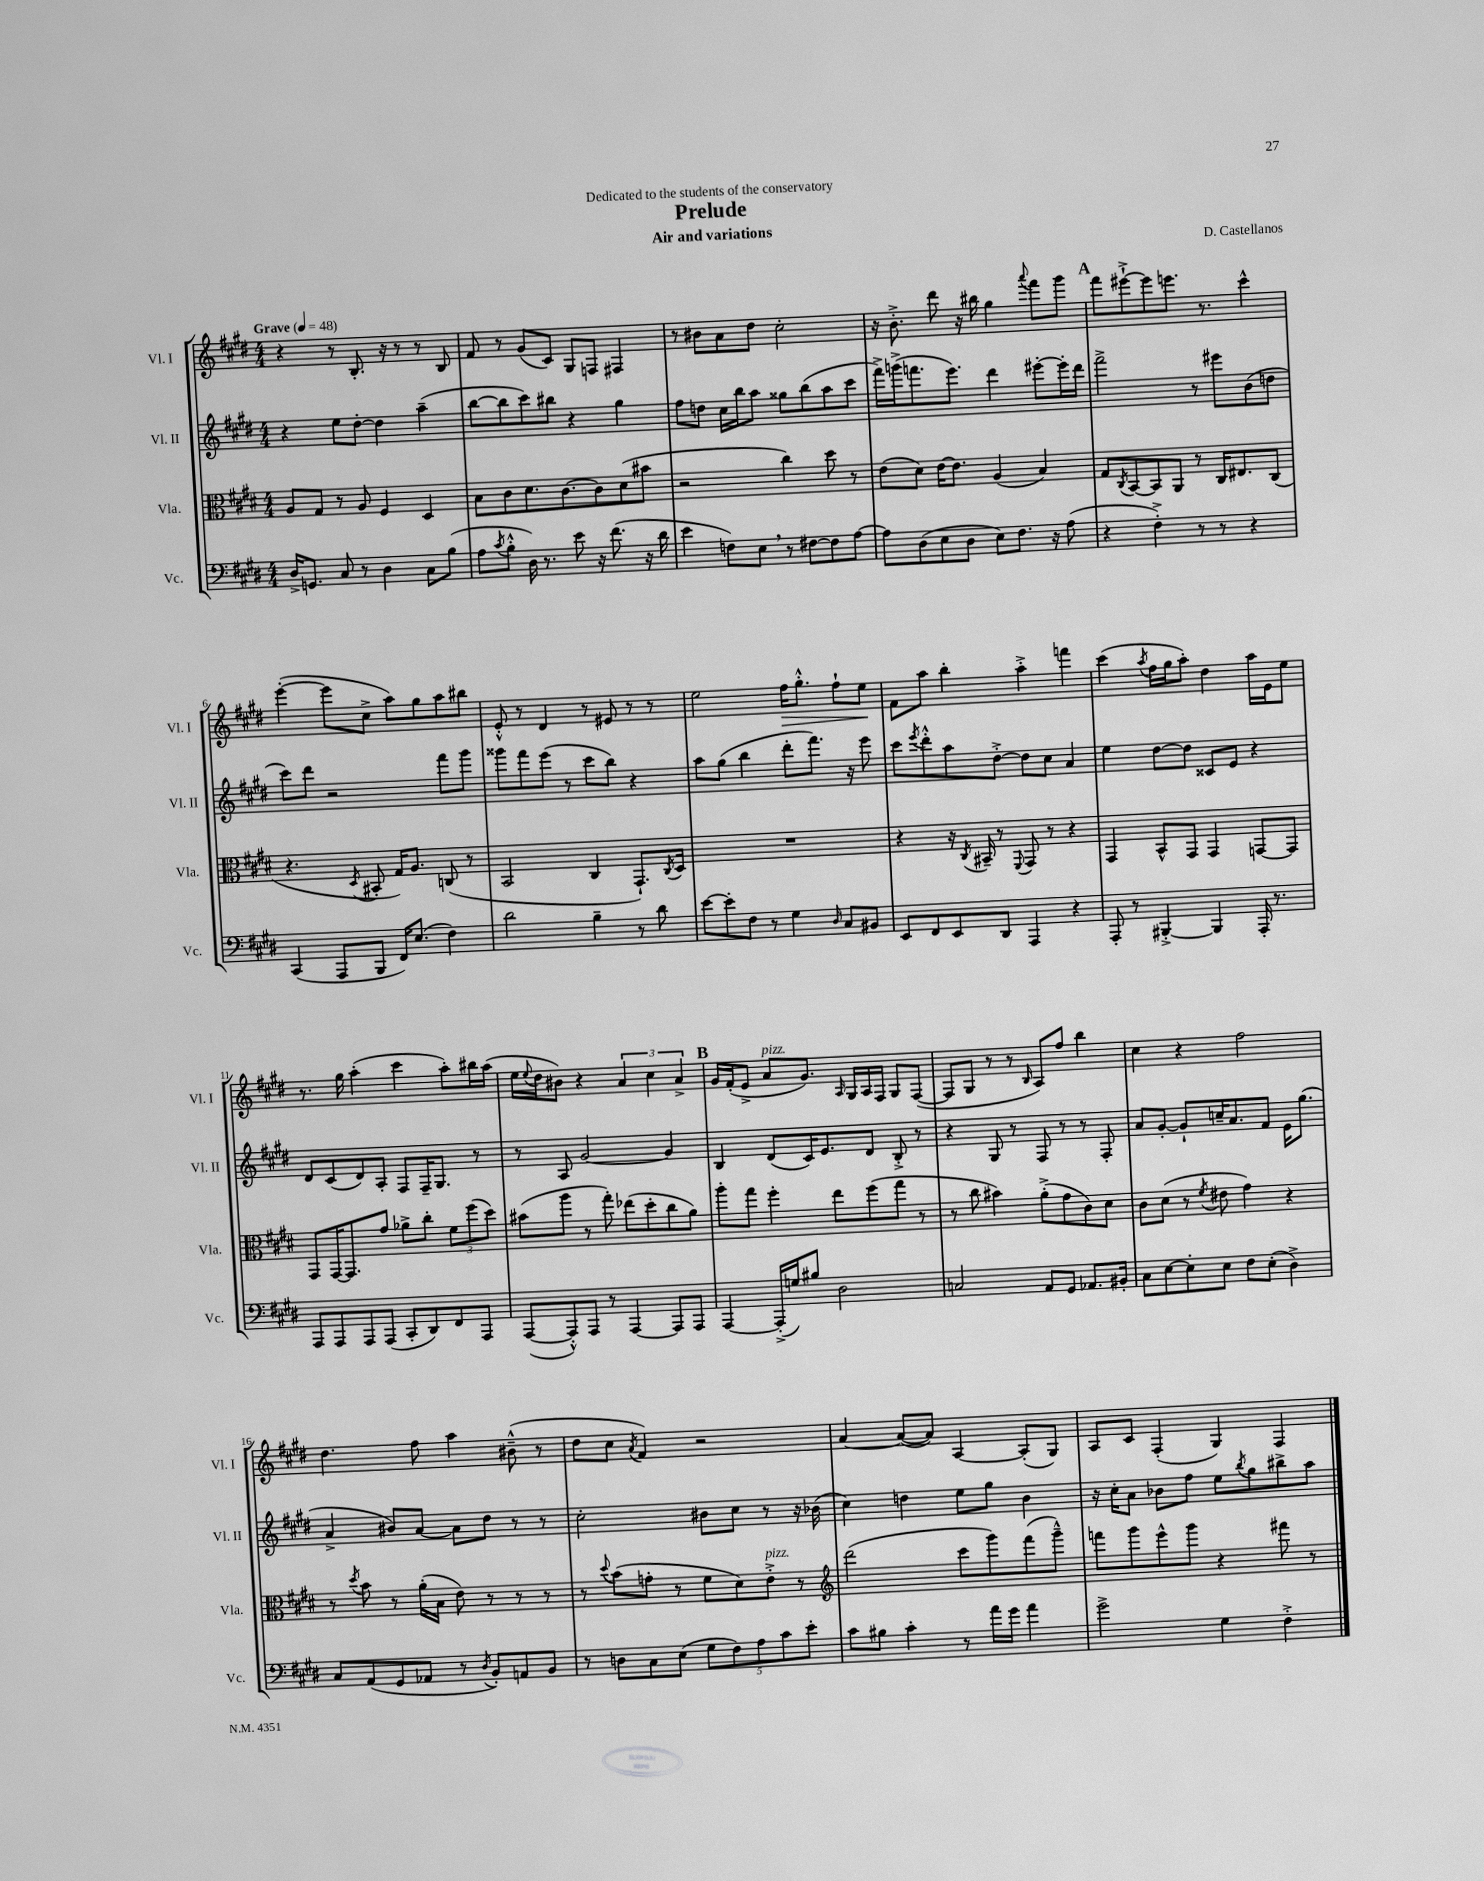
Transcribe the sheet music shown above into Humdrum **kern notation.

**kern	**kern	**kern	**kern	**dynam
*part4	*part3	*part2	*part1	*part1
*staff4	*staff3	*staff2	*staff1	*staff1
*I"Vc.	*I"Vla.	*I"Vl. II	*I"Vl. I	*
*I'Vc.	*I'Vla.	*I'Vl. II	*I'Vl. I	*
*clefF4	*clefC3	*clefG2	*clefG2	*
*k[f#c#g#d#]	*k[f#c#g#d#]	*k[f#c#g#d#]	*k[f#c#g#d#]	*
*M4/4	*M4/4	*M4/4	*M4/4	*
*MM48	*MM48	*MM48	*MM48	*
=1	=1	=1	=1	=1
!	!	!	!LO:TX:a:B:t=Grave	!
16D#^/KL	8A/L	4r	4r	.
8.GGn/J	.	.	.	.
.	8G#/J	.	.	.
8C#/	8r	8ee\L	8r	.
8r	8A/	[8dd#'\J	8.B'/	.
4D#\	4F#/	4dd#\]	.	.
.	.	.	16r	.
.	.	.	8r	.
8C#\L	4D#/	(4aa~\	8r	.
(8B\J	.	.	8B/	.
=2	=2	=2	=2	=2
8A\L	8B\L	[8bb\L	8f#/	.
8qc#/	.	.	.	.
8B'^^\J	8c#\	8bb\]	8r	.
16D#\)	8.d#\	8ccc#\)	(8g#/L	.
8.r	.	.	.	.
.	.	8bb#X\J	8c#/J)	.
.	[8.c#\	.	.	.
8e\	.	4r	8G#/L	.
16r	8c#\]	.	8Fn/J	.
(8.f#\	.	.	.	.
.	(8d#\	4gg#\	4F#X/	.
16r	8b#X\J	.	.	.
16d#\	.	.	.	.
=3	=3	=3	=3	=3
4e\	2r	8ff#\L	8r	.
.	.	8ddn\J	8b#X\L	.
8Fn\L)	.	16cc#\LL	8a\	.
.	.	16bb\J	.	.
8E,\J	.	8aa\J	8dd#\J	.
8r	4cc#\)	8gg##X\L	2cc#'\	.
[8F#X\L	.	(8bb\	.	.
8F#\]	8dd#\	8aa\	.	.
[8A\J	8r	8ccc#\J	.	.
=4	=4	=4	=4	=4
8A\L]	(8e\L	16fff#^\LL)	16r	.
.	.	(16gggn^\J	8.b'^\	.
(8D#\	8d#\J)	8.fffn\	.	.
8E\	[16e\KL	.	8ddd#\	.
.	8.e\J]	8.eee\J)	.	.
8D#\J	.	.	16r	.
.	.	.	16bb#X\	.
8E\L)	(4A/	4ddd#\	4gg#\	.
8.F#\J	.	.	.	.
.	.	.	8qqaaa/	.
.	4B/)	[8eee#X'\L	8fff#\L	.
16r	.	.	.	.
(8A\	.	16eee#'\L]	8ggg#\J	.
.	.	16ddd#\JJ	.	.
!!LO:REH:place=s1:t=A
=5	=5	=5	=5	=5
4r	8G#/L	2fff#^\	8fff#\L	.
.	8qC#/	.	.	.
.	[8BB/	.	[8eee#X`^\	.
4F#'^\)	8BB/]	.	8eee#\]	.
.	8AA/J	.	8.eeen\J	.
8r	8r	8r	.	.
.	.	.	8.r	.
8r	16C#/KL	8eee#X\L	.	.
.	8.E#X/	.	.	.
4r	.	(8b\	4ccc#^^\	.
.	(8C#/J	8ddn\J	.	.
!!LO:LB:g=z
=6	=6	=6	=6	=6
(4CC#/	4.r	8ccc#\L)	([4eee'\	.
.	.	8ddd#\J	.	.
8AAA/L	.	2r	8eee\L]	.
.	8qD#/	.	.	.
8BBB/J	8BB#X'/	.	8cc#^\J	.
16FF#/KL)	16G#/KL)	.	8aa\L)	.
(8.E/J	8.A/J	.	.	.
.	.	.	8gg#\	.
4F#\)	(8Cn/	8fff#\L	8aa\	.
.	8r	8ggg#\J	8bb#X\J	.
=7	=7	=7	=7	=7
2d#\	2BB/	8ggg##X\L	8e'^^/	.
.	.	8fff#\	8r	.
.	.	(8eee\J	4d#/	.
.	.	8r	.	.
4B~\	4C#/	8ccc#\L	8r	.
.	.	8bb\J)	8e#X/	.
8r	8.GG#`/L)	4r	8r	.
8d#\	.	.	8r	.
.	8qC#/	.	.	.
.	16D#/Jk	.	.	.
=8	=8	=8	=8	=8
[8e\L	1r	8aa\L	2ee\	.
8e'\]	.	(8gg#\J	.	.
8F#\J	.	4bb\	.	.
8r	.	.	.	.
!	!	!	!	!LO:HP:b
4G#\	.	8ddd#'\L	16ff#\KL	>
.	.	.	8.gg#'^^\J	.
.	.	8.fff#\J)	.	.
16qqD#/	.	.	.	.
8C#/L	.	.	8ff#`\L	.
.	.	16r	.	.
8BB#X/J	.	8eee\	8ee\J	.
.	.	.	.	]
=9	=9	=9	=9	=9
8EE/L	4r	8ccc#\L	8f#\L	.
.	.	8qeee/	.	.
8FF#/	.	8ddd#'^^\	8aa\J	.
8EE/	16r	8aa\	4bb'\	.
.	8qC#/	.	.	.
.	16BB#X~/	.	.	.
8DD#/J	8r	[8dd#'^\J	.	.
.	8qqFF#/	.	.	.
4AAA/	8GG#/	8dd#\L]	4aa'^\	.
.	8r	8cc#\J	.	.
4r	4r	4a/	4fffn\	.
=10	=10	=10	=10	=10
8AAA'/	4GG#/	4ee\	(4ccc#\	.
8r	.	.	.	.
.	.	.	8qaa/	.
[4BBB#X'^/	8BB^^/L	[8dd#\L	16ff#\LL	.
.	.	.	16gg#\J	.
.	8GG#/J	8dd#\J]	8aa'\J)	.
4BBB#/]	4GG#/	8c##X/L	4dd#\	.
.	.	8e/J	.	.
16AAA'/	[8GGn/L	4r	16aa\LL	.
8.r	.	.	16e\J	.
.	8GG/J]	.	8ee\J	.
!!LO:LB:g=z
=11	=11	=11	=11	=11
8AAA/L	8GG#/L	8d#/L	8.r	.
8AAA/	[16GG#/K	(8c#/	.	.
.	8.GG#/]	.	16gg#\	.
8AAA/	.	8d#/)	(4aa'\	.
(8AAA/J	8g#/J	8A'/J	.	.
8CC#'/L	8a-X^\L	8F#/L	4ccc#\	.
8DD#/)	8cc#'\J	16F#~/K	.	.
.	.	8.G#/J	.	.
8FF#/	12f#\L	.	8aa'\L)	.
.	(12ff#\	.	.	.
8AAA/J	.	8r	16bb#X\L	.
.	12dd#\J)	.	.	.
.	.	.	(16aa\JJ	.
=12	=12	=12	=12	=12
([8AAA/L	(8b#X\L	8r	16ee\LL	.
.	.	.	8qqee/	.
.	.	.	16dd#\J	.
8AAA'^^/])	8aa\J	8A/	8b#X\J)	.
8AAA/J	8r	[2g#/	4r	.
8r	8gg#'\)	.	.	.
[4AAA/	(8ee-X\L	.	6a/	.
.	8dd#'\	.	.	.
.	.	.	6cc#\	.
8AAA/L]	8cc#\	4g#/]	.	.
.	.	.	6a^/	.
8AAA/J	8a\J)	.	.	.
!!LO:REH:place=s1:t=B
=13	=13	=13	=13	=13
[4AAA/	8aa'\L	4B/	16g#/LL	.
.	.	.	(16f#'/J	.
.	8gg#\J	.	8e^/J	.
!	!	!	!LO:TX:a:i:t=pizz.	!
(16AAA'^/LL]	4ff#'\	(8d#/L	8a/L	.
16Gn/J)	.	.	.	.
8B#X/J	.	16c#/K)	8.g#/J)	.
.	.	8.e/	.	.
2D#\	8ee\L	.	.	.
.	.	.	16qqA/	.
.	.	.	16G#/LL	.
.	(8ff#\	8d#/J	16A/	.
.	.	.	16F#/JJ	.
.	8gg#\J	8B'^/	8G#/L	.
.	8r	8r	([8F#/J	.
=14	=14	=14	=14	=14
2Cn/	8r	4r	8F#/L]	.
.	8cc#\	.	8G#/J	.
.	4b#X\)	8G#/	8r	.
.	.	8r	8r	.
.	.	.	16qqB/	.
8AA/L	(8a'^\L	8F#/	8A/L)	.
8GG#/J	8g#\	8r	8ff#/J	.
8.AA-X/L	8c#\)	8r	4bb\	.
.	8d#\J	8F#'/	.	.
16BB#X'/Jk	.	.	.	.
=15	=15	=15	=15	=15
8C#\L	8c#\L	8a/L	4cc#\	.
[8E\	(8d#\J	[8g#'/J	.	.
8E'\]	8r	8g#`/L]	4r	.
.	8qf#/	.	.	.
8E\J	8e#X\	16ccn~/K	.	.
.	.	8.a/	.	.
8F#\L	4g#\)	.	2ff#\	.
(8E'\J	.	8f#/J	.	.
4D#^\)	4r	16e\KL	.	.
.	.	(8.gg#\J	.	.
!!LO:LB:g=z
=16	=16	=16	=16	=16
8C#/L	8r	4a^/	4.dd#\	.
.	8qdd#/	.	.	.
(8AA/	8b\	.	.	.
8GG#/	8r	8b#X/L)	.	.
8AA-X/J	(16a'\LL	[8a/J	8ff#\	.
.	16B\JJ	.	.	.
8r	8e\)	8a\L]	4aa\	.
8qD#/	.	.	.	.
8BB'/L)	8r	8dd#\J	.	.
8AAn/	8r	8r	(8b#X~^^\	.
8BB/J	8r	8r	8r	.
=17	=17	=17	=17	=17
8r	8r	2cc#'\	8dd#\L	.
.	8qqdd#/	.	.	.
8Dn\L	(8b\L	.	8cc#\J	.
.	.	.	8qa/	.
8C#\	8gn'\J	.	4f#/)	.
(8E\J	8r	.	.	.
10G#\L	8f#\L	8b#X\L	2r	.
10F#\)	.	.	.	.
.	8d#\)	8cc#\J	.	.
10A\	.	.	.	.
!	!LO:TX:a:i:t=pizz.	!	!	!
.	8e'^\J	8r	.	.
10c#\	.	.	.	.
.	8r	16r	.	.
10e'\J	.	.	.	.
.	.	(16b-X\	.	.
=18	=18	=18	=18	=18
*	*clefG2	*	*	*
8c#\L	(2ddd#\	4cc#\)	[4a/	.
8B#X\J	.	.	.	.
4c#'\	.	4ddn\	(8a/L_	.
.	.	.	8a/J])	.
8r	8ccc#\L	8ee\L	[4A/	.
16a\LL	8ggg#\)	8gg#\J	.	.
16g#\JJ	.	.	.	.
4a\	(8fff#\	4b\	(8A'/L]	.
.	8ggg#~^^\J)	.	8G#/J)	.
=19	=19	=19	=19	=19
2g#^\	8fffn\L	16r	8A/L	.
.	.	16cc#'\KL	.	.
.	8ggg#\	8a\J	8c#/J	.
.	8eee^^\	8b-X\L	(4F#'/	.
.	8ggg#\J	8ff#\J	.	.
4G#\	4r	8ee\L	4G#/)	.
.	.	8qbb/	.	.
.	.	8gg#\	.	.
4F#'^\	8fff#X\	8bb#X^\	4F#/	.
.	8r	8aa\J	.	.
==	==	==	==	==
*-	*-	*-	*-	*-
